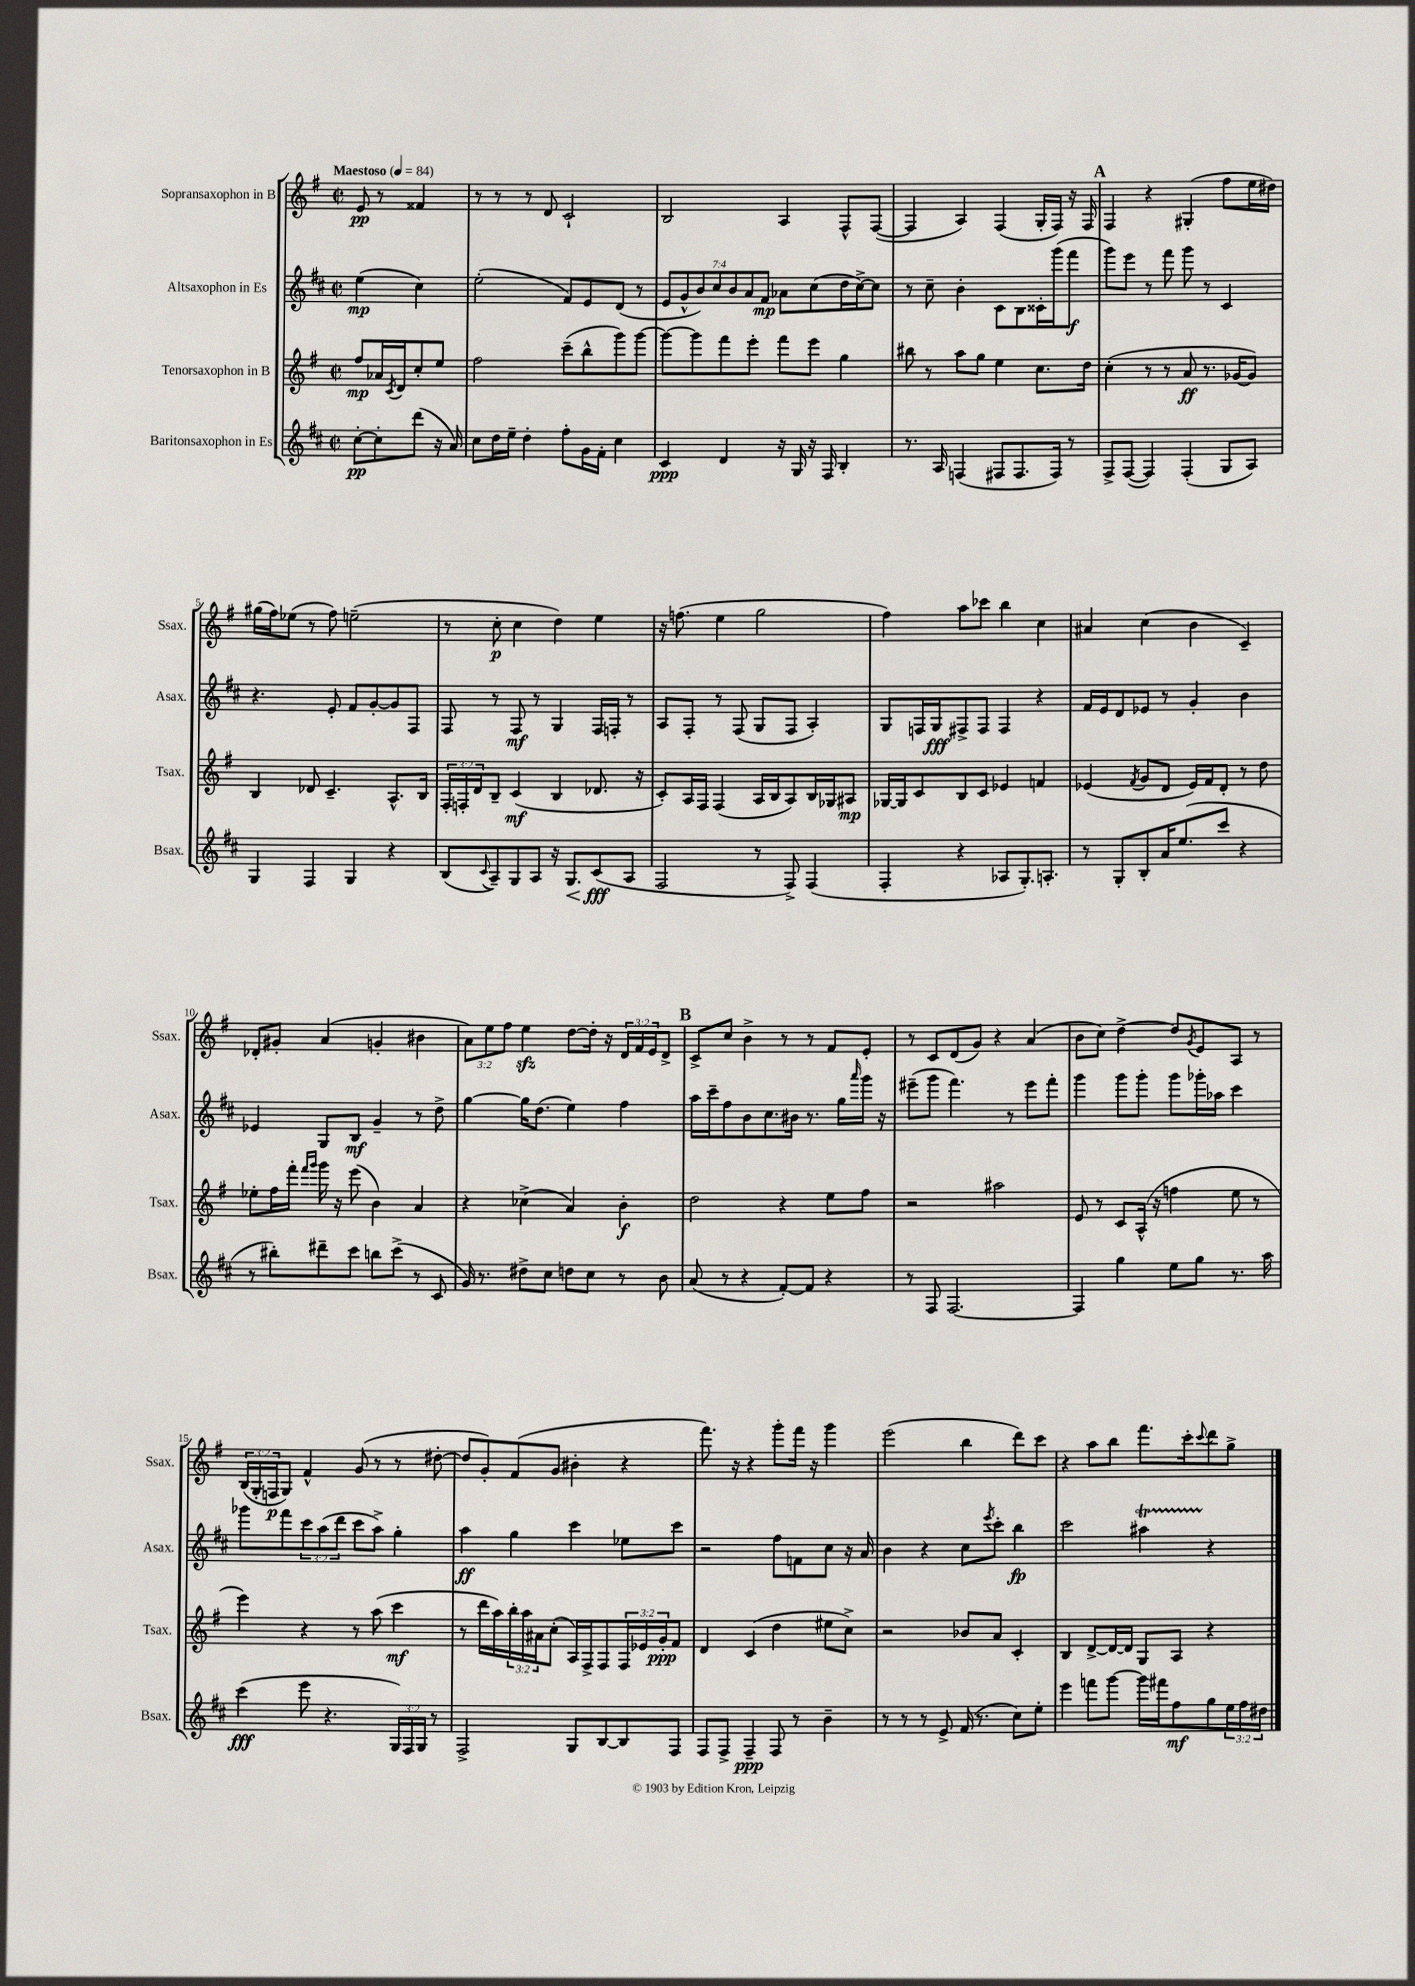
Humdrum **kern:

**kern	**kern	**kern	**kern
*staff4	*staff3	*staff2	*staff1
*clefG2	*clefG2	*clefG2	*clefG2
*k[f#c#]	*k[f#]	*k[f#c#]	*k[f#]
*M2/2	*M2/2	*M2/2	*M2/2
*met(c|)	*met(c|)	*met(c|)	*met(c|)
*MM84	*MM84	*MM84	*MM84
[8cc#'\L	8ff#/L	(4ee\	8e/
8cc#'\]	16a-/L	.	8r
.	8qc/	.	.
.	16d/J	.	.
(8ddd\J	8cc'/	4cc#\)	4f##/
16r	8ee/J	.	.
16a/)	.	.	.
=	=	=	=
8cc#\L	2ff#\	(2ee'\	8r
16dd\L	.	.	8r
16ee~\JJ	.	.	.
4dd'\	.	.	8r
.	.	.	8d/
8ff#'\L	(8ccc~\L	8f#/L)	2c`/
16g\L	8bb^^\	8e/	.
16f#'\JJ	.	.	.
4cc#\	8ggg\)	(8d/J	.
.	[8ggg\J	8r	.
=	=	=	=
4c#/	8ggg\_L	14e/L	2B/
.	.	14g^^/	.
.	8ggg\]	.	.
.	.	14b/)	.
.	.	14cc#/	.
4d/	8fff#\	.	.
.	.	14b/	.
.	.	14a/	.
.	8eee'\J	.	.
.	.	14f#/J	.
16r	8fff#\L	8a-\L	4A/
16G/	.	.	.
16r	8eee\J	(8cc#\	.
16F#/	.	.	.
4B'/	4gg\	16dd\L	8F#^^/L
.	.	[16cc#^\J)	.
.	.	8cc#\]J	([8F#/J
=	=	=	=
8.r	8bb#\	8r	4F#/]
.	8r	8cc#~\	.
16A/	.	.	.
(4F/	8aa\L	4b'\	4A/)
.	8gg\J	.	.
8F#/L	4ee\	8c#\L	(4F#/
8.F#/	.	8B\	.
.	8.cc\L	16c##'\L	16G'/LL
16F#/Jk)	.	(16ggg\J	16F#/JJ)
8r	.	8fff#\J	16r
.	16dd\Jk	.	16F#/
=	=	=	=
8F#^/L	(4cc'\	8ggg\L)	4F#/
([8F#/J	.	8eee\J	.
4F#/])	8r	8r	4r
.	8r	8fff#\	.
(4F#'/	8a/	8ggg\	(4G#'/
.	8.r	8r	.
8G/L	.	4c#/	8ff#\L
.	[16g-/LK	.	.
8A/J)	8g-/]J)	.	16ee\L
.	.	.	16dd#\JJ)
=	=	=	=
4G/	4B/	4.r	(16gg#\LL
.	.	.	16ff#\J)
.	.	.	(8ee-\J
4F#/	8d-/	.	8r
.	4.c~/	8e'/	8ff#\)
4G/	.	8f#/L	(2ee~\
.	.	[8g'/	.
4r	8.A^^/L	8g/]	.
.	.	8F#/J	.
.	16B/Jk	.	.
=	=	=	=
(8B/L	24F#'/LL	8F#/	8r
.	24F'/	.	.
.	24d/J	.	.
8qqc#/	.	.	.
8A~/)	8B~/J	8r	8cc'\
8G/	(4c/	8F#/	4cc\
8A/J	.	8r	.
16r	4B/	4G/	4dd\)
8.G/L	.	.	.
(8c#/	8.d-/	16F#/LL	4ee\
.	.	16F'/JJ	.
8A/J	.	8r	.
.	16r	.	.
=	=	=	=
2F#/	8c'/L)	8A/L	16r
.	.	.	(8.ff\
.	16A/L	8F#'/J	.
.	16F#/JJ	.	.
.	(4F#/	8r	4ee\
.	.	(8F#/	.
8r	16A/LL	8G/L	2gg\
.	16B/J	.	.
8F#^/)	8A/)	8F#/J	.
(4F#/	16B/L	4A'/)	.
.	16G-/J	.	.
.	8A#/J	.	.
=	=	=	=
4F#'/	[16G-/LL	8G/L	4ff#\)
.	16G-/]J	.	.
.	8c/	16F/L	.
.	.	16G/J	.
4r	8B/	8F#^/	8aa\L
.	8c/J	8F#/J	8ccc-\J
8A-/L	4e-/	4F#/	4bb\
8.G'/)	.	.	.
.	4f/	4r	4cc\
8.A'/J	.	.	.
=	=	=	=
8r	(4e-/	16f#/LL	4a#/
.	.	16e/J	.
8G'/L	.	8d/	.
.	8qf#/	.	.
8B'/	8g/L	8e-/J	(4cc\
16a/K	8d/J	8r	.
(8.ee/	.	.	.
.	16e-/LL)	4g'/	4b\
.	16f#/J	.	.
8ccc#/J	8d'/J	.	.
4r	8r	4b\	4c~/)
.	8dd\	.	.
=	=	=	=
8r	8ee-'\L	4e-/	8d-'/L
8bb#'\L)	16ff#\L	.	8g#'/J
.	16fff#'\JJ	.	.
.	16qqfff#/LL	.	.
.	16qqggg/JJ	.	.
8ddd#~\	16ggg\	8G/L	(4a/
.	16r	.	.
8ccc#\J	(8eee\	8B/J	.
8bb\L	4b\)	4g~/	4g'/
(8ccc#^\J	.	.	.
8r	4a/	8r	4b#\
8c#/	.	8dd^\	.
=	=	=	=
16g/)	4r	[4gg\	12a\L)
8.r	.	.	.
.	.	.	12ee\
.	.	.	12ff#\J
8dd#^\L	(4cc-^\	16gg\]LK	4ee\
.	.	(8.dd\J	.
8cc#\J	.	.	.
8dd\L	4a/)	4ee\)	[8dd\L
8cc#\J	.	.	16dd'\]Jk
.	.	.	16r
8r	4b'\	4ff#\	24d/LL
.	.	.	24f#/
.	.	.	24e/J
8b\	.	.	8d^/J
=	=	=	=
(8a/	2dd\	16aa\LL	8c^/L
.	.	16ccc#~\J	.
8r	.	8ff#\	8cc/J
4r	.	8b\	4b^\
.	.	8.cc#\	.
[8f#'/L)	4r	.	8r
.	.	16b#\Jk	.
8f#/]J	.	8.r	8r
4r	8ee\L	.	8f#/L
.	.	16gg\LL	.
.	.	16qqaaa/	.
.	8ff#\J	16ggg\JJ	8e'/J
.	.	16r	.
=	=	=	=
8r	2r	(8eee#~\L	8r
8F#/	.	8ggg\J	8c/L
[2.F#/	.	4.fff#\)	(8d/
.	.	.	8g/J)
.	2aa#\	.	4r
.	.	8r	.
.	.	8eee#\L	(4a/
.	.	8fff#'\J	.
=	=	=	=
4F#/]	8e/	4ggg\	8b\L
.	8r	.	8cc\J)
4gg\	8c/L	8ggg\L	[4dd^\
.	(16A^^/Jk	8ggg'\J	.
.	16r	.	.
8ee\L	4ff\	8ggg\L	8dd/]L
.	.	.	8qg/
8gg\J	.	16ggg-'\L	8e/
.	.	16aa-\JJ	.
8.r	8ee\	4ccc#\	8A/J
.	8r	.	8r
16aa\	.	.	.
=	=	=	=
(4ccc#\	4eee\)	8ggg-\L	(24B/LL
.	.	.	24G'/
.	.	.	24F/J
.	.	8fff#\	8G/J)
8eee\	4r	12ccc#\	4f#^^/
.	.	(12aa\	.
4.r	.	.	.
.	.	12ddd\J	.
.	8r	8ccc#\L	(8g/
.	(8aa\	8aa^\J)	8r
24G/LL)	4ccc\	4gg'\	8r
24F#/	.	.	.
24G/JJ	.	.	.
8r	.	.	[8dd#'\
=	=	=	=
2F#^/	8r	4aa\	8dd#/]L
.	16ddd\LL	.	8g'/)
.	16aa\)	.	.
.	24bb'\	4gg\	(8f#/
.	24aa\	.	.
.	24a#\J	.	.
.	(8cc'\J	.	8g/J
8G/L	16A/LL)	4ccc#\	4b#'\
.	16F#^/J	.	.
[8B/	8F#/	.	.
8B/]	24F#/L	8ee-\L	4r
.	24e-/	.	.
.	24g'/J	.	.
8F#/J	8f#/J	8ccc#\J	.
=	=	=	=
8F#/L	4d/	2r	8.fff#\)
8F#^/J	.	.	.
.	.	.	16r
4F#~/	(4c/	.	4r
8F#/	4dd\	8ff#\L	8ggg'\L
8r	.	8f\	16fff#\Jk
.	.	.	16r
4b~\	8ee#\L	8cc#\J	4ggg\
.	8cc^\J)	16r	.
.	.	16a/	.
=	=	=	=
8r	2r	4b\	(2eee\
8r	.	.	.
8r	.	4r	.
8e^/	.	.	.
(16f#/	8b-/L	8cc#\L	4bb\
8.r	.	.	.
.	.	8qeee/	.
.	8a/J	8ccc#'\J	.
8cc#\L)	4c'/	4bb\	8ddd\L)
8ee'\J	.	.	8ccc\J
=	=	=	=
4eee\	4B/	2ccc#\	4r
8fff\L	[8d^/L	.	8aa\L
[8ggg\J	16d/_L	.	8bb\J
.	16d/]JJ	.	.
16ggg\]LL	8G/L	4aa#\	8.fff#\L
16fff#\J	.	.	.
8ff#\	8A/J	.	.
.	.	.	16ccc'\k
.	.	.	8qqccc/
8gg\	4r	4r	8ddd\
24ee\L	.	.	8gg^\J
24ff#\	.	.	.
24dd#\JJ	.	.	.
==	==	==	==
*-	*-	*-	*-
